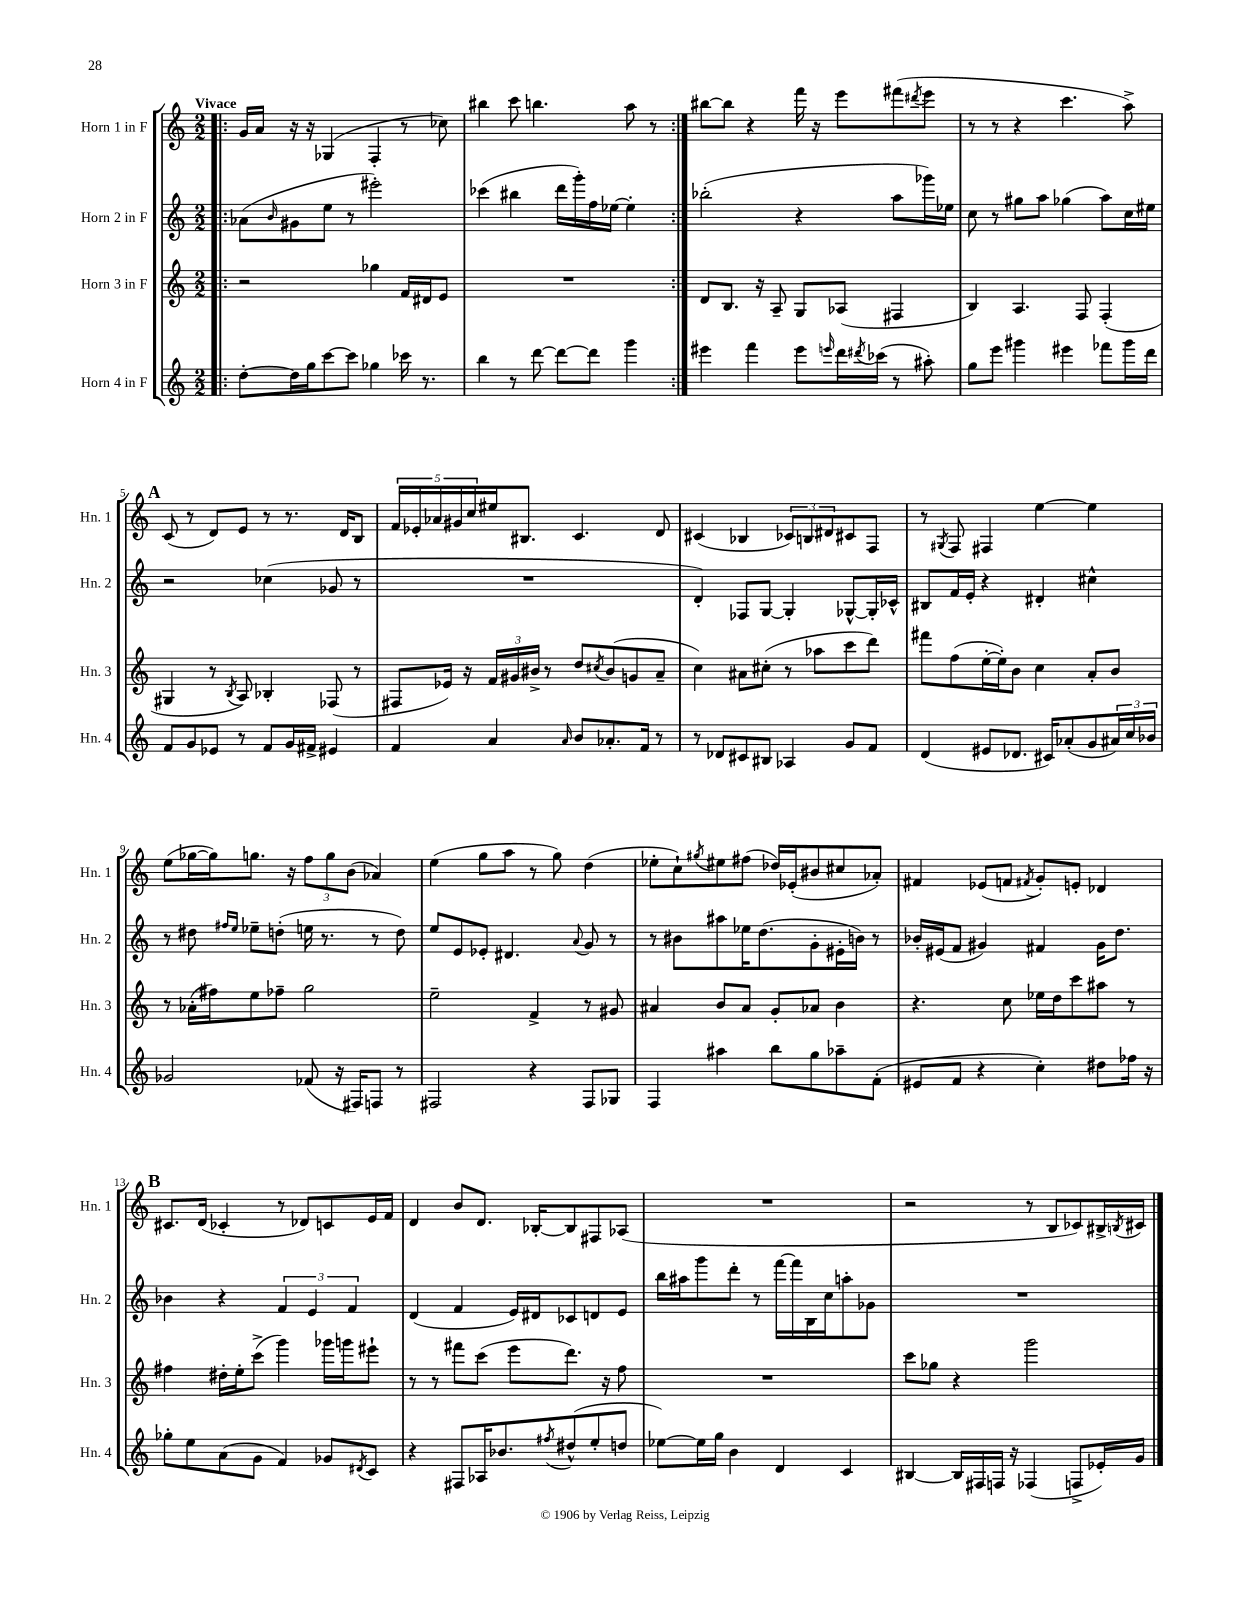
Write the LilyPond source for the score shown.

<<
\new StaffGroup <<
\new Staff = "s0" \with { instrumentName = "Horn 1 in F" shortInstrumentName = "Hn. 1" } {
    \clef treble \key c \major \numericTimeSignature \time 2/2 \tempo "Vivace"
    \repeat volta 2 { \bar ".|:" g'16 a'16 r16 r16 ges4( f4-. r8 ces''8) |
    bis''4 c'''8 b''4. a''8 r8 | }
    bis''8~ bis''8 r4 f'''16 r16 e'''8 fis'''8( \acciaccatura { dis'''8 } e'''8 |
    r8 r8 r4 c'''4. a''8->) |
    \mark \markup { \bold "A" } c'8( r8 d'8) e'8 r8 r8. d'16 b8 |
    \tuplet 5/4 { f'16 ees'16-. aes'16 gis'16 c''16 } eis''16 bis8. c'4. d'8 |
    cis'4( bes4 \tuplet 3/2 { ces'8) b8 dis'8 } cis'8 f8 |
    r8 \acciaccatura { gis8 } f8 fis4 e''4~ e''4 |
    e''8( ges''16~ ges''16) g''8. r16 \tuplet 3/2 { f''8 g''8 b'8( } aes'4) |
    e''4( g''8 a''8 r8 g''8) d''4( |
    ees''8-. c''8-!) \acciaccatura { gis''8 } eis''8 fis''8( des''16) ees'16-.( bis'8 cis''8 aes'8-.) |
    fis'4 ees'8( f'8 \acciaccatura { fis'8 } g'8-.) e'8-. des'4 |
    \mark \markup { \bold "B" } cis'8. d'16( ces'4-. r8 des'8) c'8 e'16 f'16 |
    d'4 b'8 d'8. bes16~-. bes8 fis8 aes8( |
    R1 |
    r2 r8 b8 ces'8) bis16-> \acciaccatura { b8 } cis'16 \bar "|." |
}
\new Staff = "s1" \with { instrumentName = "Horn 2 in F" shortInstrumentName = "Hn. 2" } {
    \clef treble \key c \major \numericTimeSignature \time 2/2
    \repeat volta 2 { \bar ".|:" aes'8( \grace { b'16 } gis'8 e''8 r8 eis'''2-.) |
    ces'''4( bis''4 d'''16 g'''16-.) f''16 ees''16~ ees''4-. | }
    bes''2-.( r4 a''8 ges'''16) ees''16 |
    c''8 r8 gis''8 a''8 ges''4( a''8) c''16 eis''16 |
    \mark \markup { \bold "A" } r2 ces''4( ges'8 r8 |
    R1 |
    d'4-.) fes8 g8~ g4-. ges8~-^ ges16-. ces'16-^ |
    bis8 f'16 e'16-. r4 dis'4-. cis''4-^ |
    r8 dis''8 \grace { fis''16 e''16 } ees''8-- d''8-.( e''16 r8. r8 d''8) |
    e''8 e'8 ees'8-. dis'4. \appoggiatura { a'8 } g'8 r8 |
    r8 bis'8 ais''8 ees''16 d''8.( g'8-. eis'16-. b'16) r8 |
    bes'16-. eis'16( f'8 gis'4) fis'4 gis'16 d''8. |
    \mark \markup { \bold "B" } bes'4 r4 \tuplet 3/2 { f'4 e'4 f'4 } |
    d'4( f'4 e'16) dis'16 ces'8 d'8 e'8 |
    b''16 ais''16 g'''8 d'''8-. r8 f'''16~ f'''16 b16 c''16 a''8-. ges'8 |
    R1 \bar "|." |
}
\new Staff = "s2" \with { instrumentName = "Horn 3 in F" shortInstrumentName = "Hn. 3" } {
    \clef treble \key c \major \numericTimeSignature \time 2/2
    \repeat volta 2 { \bar ".|:" r2 ges''4 f'16 dis'16 e'8 |
    R1 | }
    d'8 b8. r16 a8-- g8 aes8( fis4 |
    b4) a4. f8 f4-.( |
    \mark \markup { \bold "A" } gis4 r8 \acciaccatura { b8 } a8) bes4-. fes8( r8 |
    fis8 ees'16) r16 \tuplet 3/2 { f'16 gis'16 bis'16-> } r8 d''8 \acciaccatura { cis''8 } bis'8( g'8 a'8-- |
    c''4) ais'8 cis''8-.( r8 aes''8 c'''8 d'''8) |
    fis'''8 f''8( e''16~-. e''16-.) b'8 c''4 a'8-. b'8 |
    r8 aes'16-.( fis''16) e''8 fes''8-- g''2 |
    e''2-- f'4-> r8 gis'8 |
    ais'4 b'8 ais'8 g'8-. aes'8 b'4 |
    r4. c''8 ees''16 d''16 c'''8 ais''8 r8 |
    \mark \markup { \bold "B" } fis''4 dis''16-. e''16-. c'''8->( g'''4) ges'''16 g'''16 eis'''8-! |
    r8 r8 fis'''8 c'''8( e'''8 d'''8.) r16 f''8 |
    R1 |
    c'''8 ges''8 r4 g'''2 \bar "|." |
}
\new Staff = "s3" \with { instrumentName = "Horn 4 in F" shortInstrumentName = "Hn. 4" } {
    \clef treble \key c \major \numericTimeSignature \time 2/2
    \repeat volta 2 { \bar ".|:" d''8~-. d''16 g''16 c'''8~ c'''8 ges''4 ces'''16 r8. |
    b''4 r8 d'''8~ d'''8~ d'''8 g'''4 | }
    eis'''4 f'''4 eis'''8 \grace { e'''16 } d'''16 \acciaccatura { dis'''8 } ces'''16( r8 ais''8-.) |
    g''8 e'''8 gis'''4 eis'''4 fes'''8 gis'''16 d'''16 |
    \mark \markup { \bold "A" } f'8 g'8 ees'8 r8 f'8 g'16 fis'16-> eis'4 |
    f'4 a'4 \grace { a'16 } b'8 aes'8.-. f'16 r8 |
    r8 des'8 cis'8 bis8 aes4 g'8 f'8 |
    d'4( eis'8 des'8. cis'16) aes'8-.( g'8 \tuplet 3/2 { ais'16) c''16 bes'16 } |
    ges'2 fes'8( r16 fis16) f8 r8 |
    fis2 r4 fis8 ges8 |
    f4 ais''4 b''8 g''8 aes''8-- f'8-.( |
    eis'8 f'8 r4 c''4-.) dis''8 fes''16 r16 |
    \mark \markup { \bold "B" } ges''8-. e''8 a'8( g'8 f'4) ges'8 \acciaccatura { dis'8 } c'8 |
    r4 fis8 aes16 bes'8. \acciaccatura { fis''8 } dis''8-^( e''8-. d''8 |
    ees''8~) ees''16 g''16 b'4 d'4 c'4 |
    bis4~ bis16 fis16 f16 r16 fes4( f8-> ees'16-.) g'16 \bar "|." |
}
>>
>>
